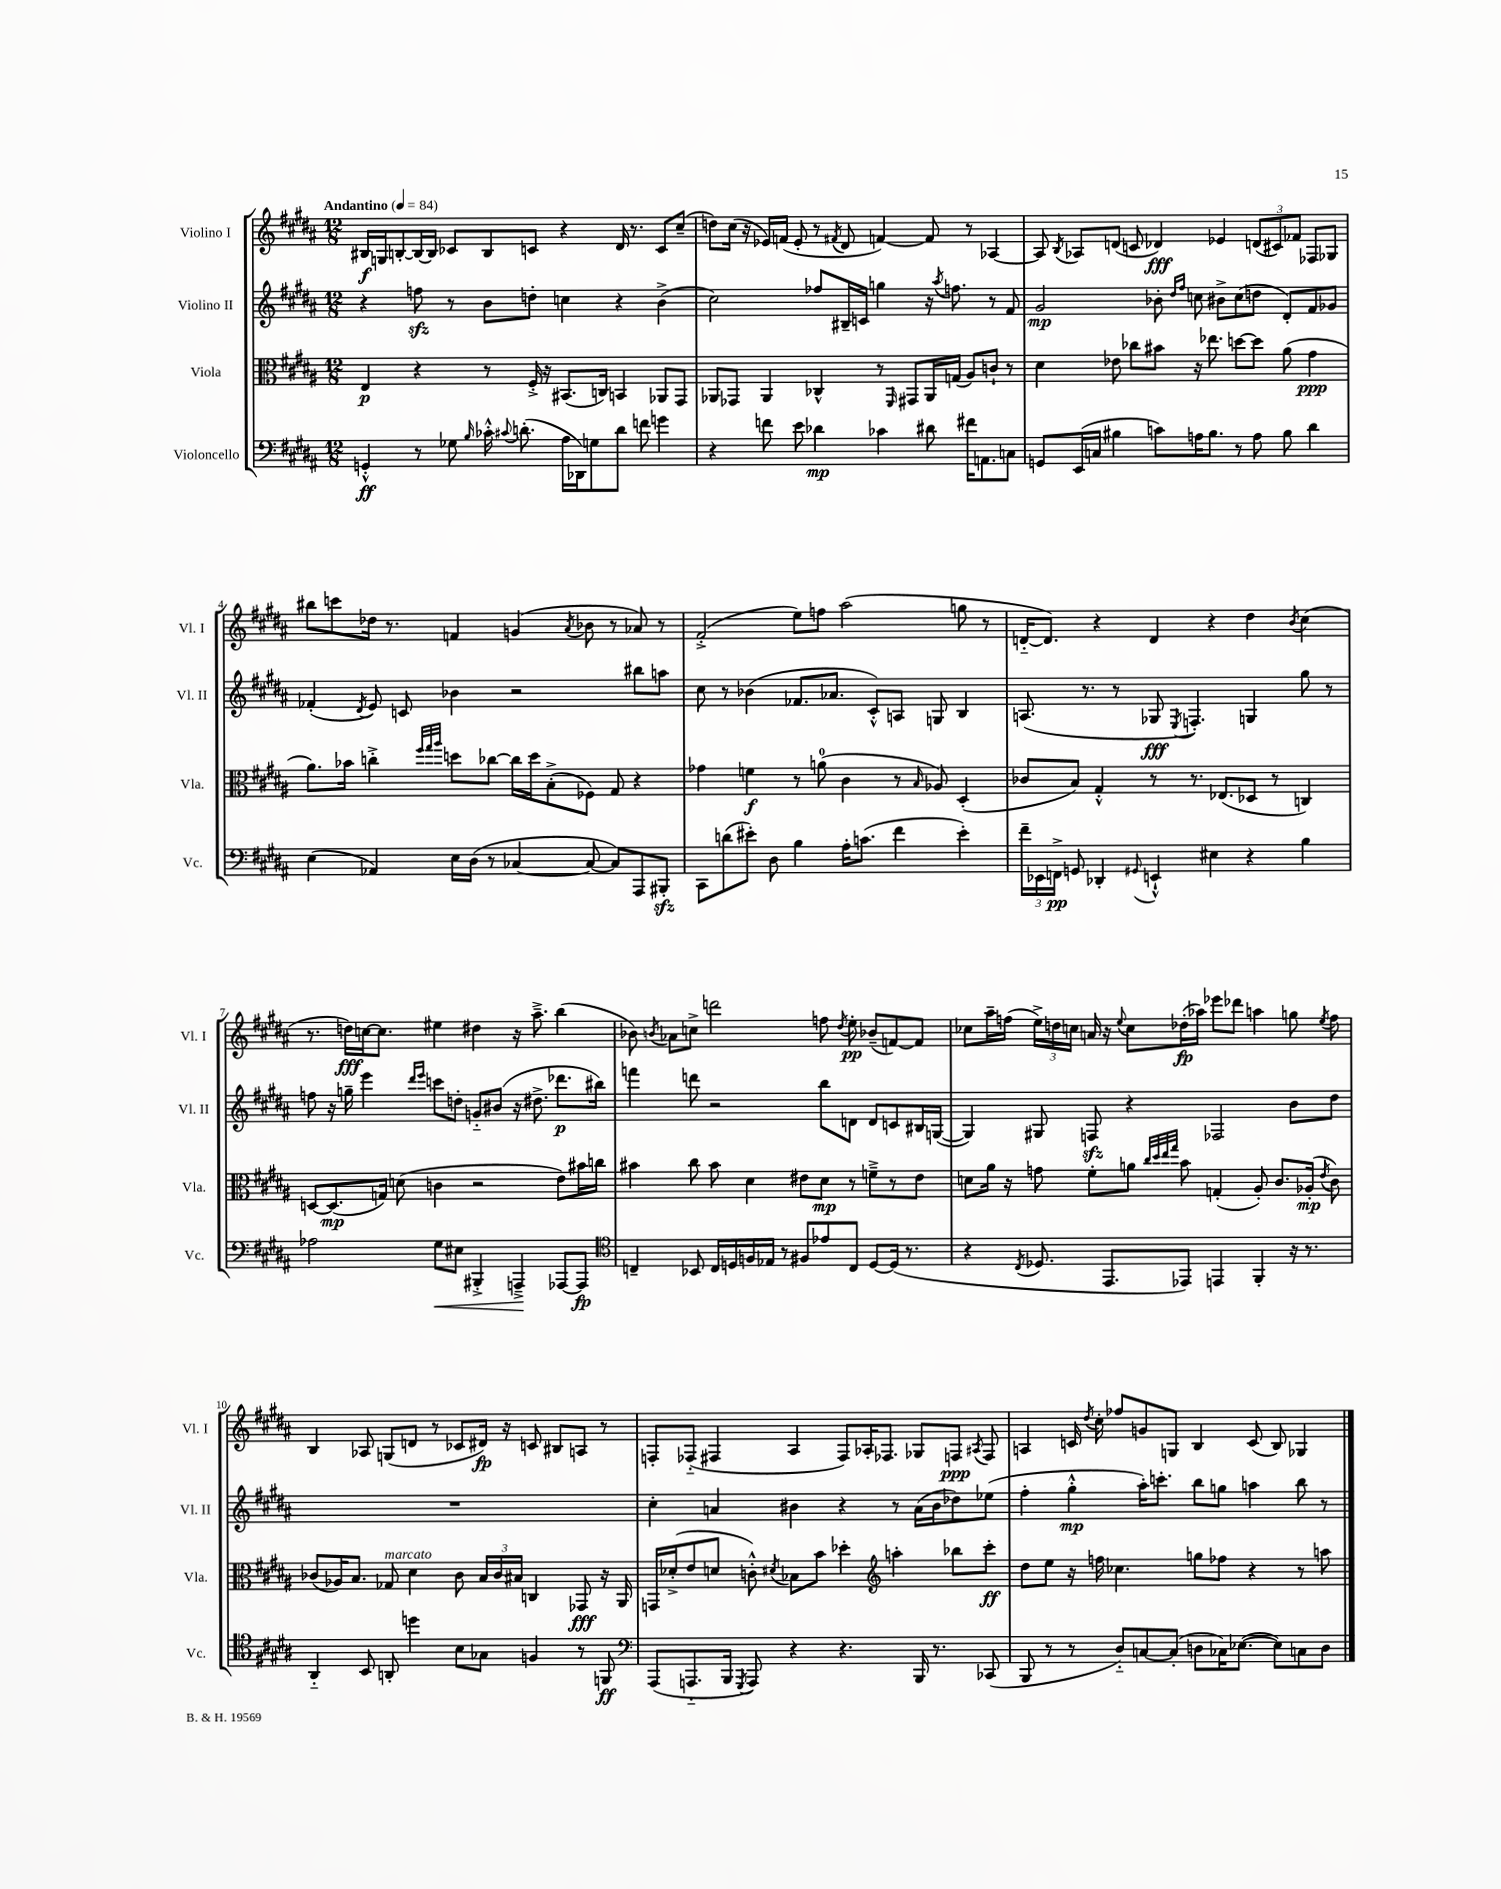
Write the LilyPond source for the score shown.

<<
\new StaffGroup <<
\new Staff = "s0" \with { instrumentName = "Violino I" shortInstrumentName = "Vl. I" } {
    \clef treble \key b \major \numericTimeSignature \time 12/8 \tempo "Andantino" 4 = 84
    \autoBeamOff bis16[\f g16 b8~-. b16~ b16] ces'8[ b8 c'8] r4 dis'16 r8. c'8[ cis''8]--( |
    d''8[) cis''16]( r16 ees'16[) f'16]( ees'8-. r8 \acciaccatura { fis'8 } dis'8 f'4~) f'8 r8 aes4~ |
    aes8 \acciaccatura { b8 } aes8[ d'8]( c'8 des'4\fff) ees'4 \tuplet 3/2 { d'8[( cis'8) fes'8] } fes8[ ges8] |
    bis''8[ c'''8 des''16] r8. f'4 g'4( \acciaccatura { ais'8 } bes'8 r8 aes'8) r8 |
    fis'2-.->( e''8[) f''8] ais''2( g''8 r8 |
    d'16[~-_ d'8.]) r4 d'4 r4 dis''4 \acciaccatura { b'8 } cis''4( |
    r8. d''16[\fff) c''16~ c''8.] eis''4 dis''4 r16 ais''8.---> b''4( |
    bes'8) \acciaccatura { b'8 } aes'8[ c''8]-> d'''2 f''8 \acciaccatura { dis''8 } e''8-.\pp bes'8[--( f'8~) f'8] |
    ces''8[ ais''16-- f''16]( \tuplet 3/2 { e''16[->) d''16 c''16] } a'16 r16 \appoggiatura { e''8 } c''8[ des''16-.\fp( aes''16]) ees'''8[ des'''8] a''4 g''8 \acciaccatura { e''8 } f''8 |
    b4 aes8 g8[( d'8] r8 ces'8[ dis'16]\fp) r16 c'8 bis8[ a8] r8 |
    f8[-. fes8]-_( fis4 ais4 fis8[) aes16-. fes8.] ges8[ f8]\ppp \acciaccatura { ais8 } f8 |
    a4 c'16 \acciaccatura { dis''8 } cis''16-. fes''8[ g'8 g8] b4 c'8( b8) ges4 \bar "|." |
}
\new Staff = "s1" \with { instrumentName = "Violino II" shortInstrumentName = "Vl. II" } {
    \clef treble \key b \major \numericTimeSignature \time 12/8
    \autoBeamOff r4 f''8\sfz r8 b'8[ d''8]-. c''4 r4 b'4->( |
    cis''2) fes''8[ bis16-- c'16] g''4 r16 \acciaccatura { ais''8 } f''8. r8 fis'8 |
    gis'2\mp bes'8-. \grace { dis''16[ fis''16] } c''8 bis'8[-> c''8( d''8] dis'8[-.) fis'8 ges'8] |
    fes'4-.( \acciaccatura { dis'8 } e'8) c'8 bes'4 r2 bis''8[ a''8] |
    cis''8 r8 bes'4( fes'8.[ aes'8.] cis'8[-.-^) a8] g8 b4 |
    a8.( r8. r8 ges8\fff \acciaccatura { e8 } f4.-.) g4 gis''8 r8 |
    f''8 r16 g''16-- e'''4 \grace { dis'''16[ e'''16] } c'''8[ d''8]-. g'8[-_ bis'8]( r16 dis''8.-> des'''8.[\p bis''16]) |
    f'''4 d'''8 r2 b''8[ d'8] d'8[ c'8 bis16 g16]~( |
    g4) gis8 f8\sfz r4 fes2 b'8[ dis''8] |
    R1. |
    cis''4-. a'4 bis'4 r4 r8 a'16[( bis'16 des''8) ees''8]( |
    fis''4-. gis''4-.-^\mp ais''16[-.) c'''8.]-. b''8[ g''8] a''4 b''8 r8 \bar "|." |
}
\new Staff = "s2" \with { instrumentName = "Viola" shortInstrumentName = "Vla." } {
    \clef alto \key b \major \numericTimeSignature \time 12/8
    \autoBeamOff e4\p r4 r8 fis16-.-> r16 bis,8.[( c16]) b,4 aes,8[ gis,8] |
    aes,8[ ges,8] aes,4 ces4-^ r8 \grace { fis,16 } gis,8[ aes,16 g16]( ais8[) c'8]-! r8 |
    dis'4 ees'8 ces''8[ bis'8] r16 ees''8. d''8[~ d''8] ais'8( gis'4\ppp |
    ais'8.[) bes'16] c''4-.-> \grace { fis''32[ gis''32 ais''32] } d''8[ ces''8]~ ces''16[ d''16 b8-.->( fes8]) gis8 r4 |
    ges'4 f'4\f r8 a'8-0( cis'4 r8 \grace { b16 } aes8) dis4-.( |
    ces'8[ b8]) gis4-.-^ r8 r8. ees8.[( des8] r8 c4) |
    d8[~ d8.\mp( g16]) d'8( c'4 r2 e'8[) bis'16 c''16] |
    bis'4 cis''8 bis'8 dis'4 eis'8[ dis'8]\mp r8 f'8[---> r8 eis'8] |
    d'8[ ais'16] r16 g'8 fis'8[-. a'8] \grace { cis''32[ dis''32 e''32 gis''32] } b'8 g4-.( ais8-.) cis'8.[ aes16]-.\mp( \acciaccatura { e'8 } cis'8) |
    ces'8[( aes16) b8.] ges8^\markup { \italic "marcato" } dis'4 ces'8 \tuplet 3/2 { b16[ ces'16 bis16] } c4 ges,8\fff r16 ais,16 |
    g,16[ des'16-.->( e'8 d'8] c'8-.-^) \acciaccatura { dis'8 } bes8[ b'8] des''4-. \clef treble a''4-. bes''8[ cis'''8]-.\ff |
    dis''8[ e''8] r16 f''16 ces''4. g''8[ fes''8] r4 r8 a''8 \bar "|." |
}
\new Staff = "s3" \with { instrumentName = "Violoncello" shortInstrumentName = "Vc." } {
    \clef bass \key b \major \numericTimeSignature \time 12/8
    \autoBeamOff g,4-.-^\ff r8 ges8 \grace { b16 } ces'16-.-^ \appoggiatura { cis'8 } d'8.-.( ais16[ des,16) g8 d'8] f'8 g'4 |
    r4 f'8 e'8 des'4\mp ces'4 dis'8 fis'16[ a,8. c8] |
    g,8[ e,16( c16] bis4 c'8[) a16 bis8.] r8 a8 bis8 dis'4 |
    e4( aes,4) e16[ dis16]( r8 ces4~ ces8~ ces8[) ais,,8 bis,,8]-.\sfz |
    cis,8[ d'8( eis'8]-.) dis8 b4 ais16[-. c'8.]( fis'4 eis'4-.) |
    \tuplet 3/2 { fis'16[-- ees,16 f,16]->\pp } g,8 des,4-. \appoggiatura { gis,8 } e,4-!-^ eis4 r4 b4 |
    aes2 gis8[\< eis8] bis,,4-.-> a,,4--->\! aes,,8[~ aes,,8]\fp |
    \clef tenor c4-- bes,8 c16[ d16 f16 ees16] r8 fis8[ ees'8 c8] d8[~ d16]( r8. |
    r4 \acciaccatura { cis8 } des8. e,8.[ ees,8]) e,4 fis,4-. r16 r8. |
    ais,4-_ b,8 a,8-. d''4 b8[ ges8] f4 r8 f,8\ff |
    \clef bass ais,,8[( a,,8.-_ b,,16] \acciaccatura { gis,,8 } a,,8) r4 r4. b,,16 r8. ces,8( |
    b,,8 r8 r8 dis8[-_) c8~ c8]-.( d8[ ces16) ees8.]~( ees8[) c8 d8] \bar "|." |
}
>>
>>
